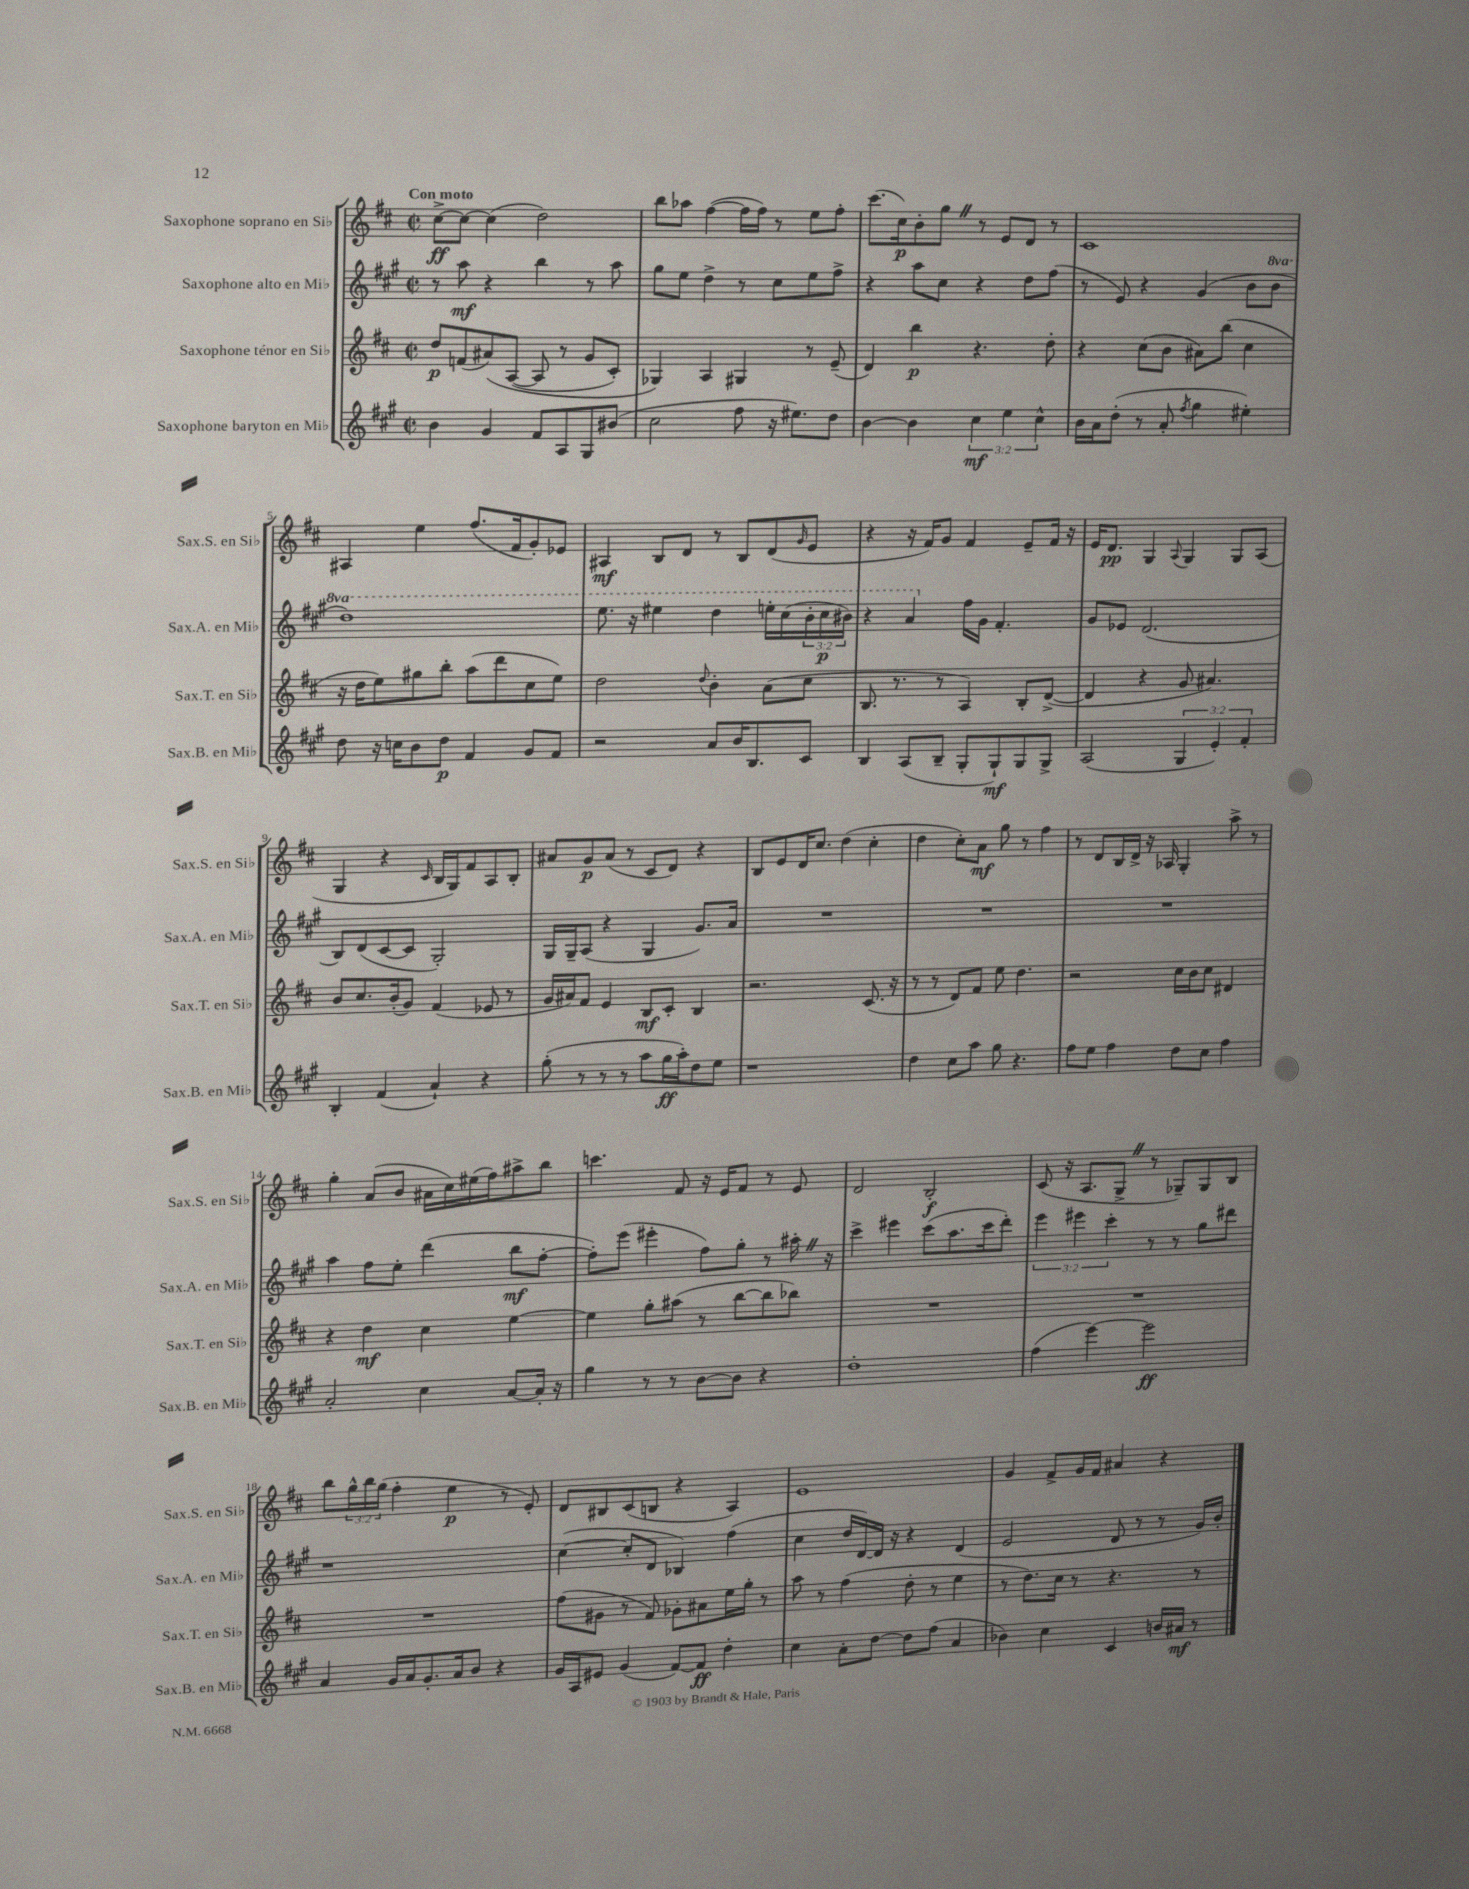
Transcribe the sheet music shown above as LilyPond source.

<<
\new StaffGroup <<
\new Staff = "s0" \with { instrumentName = "Saxophone soprano en Sib" shortInstrumentName = "Sax.S. en Sib" } {
    \clef treble \key d \major \defaultTimeSignature \time 2/2 \override Staff.TupletNumber.text = #tuplet-number::calc-fraction-text \tempo "Con moto"
    cis''8~->\ff cis''8~ cis''4( d''2) |
    b''8 aes''8 fis''4~( fis''16 fis''16) r8 e''8 fis''8-. |
    cis'''8.( cis''16\p) b'8-. g''8 \once \override BreathingSign.text = \markup { \musicglyph "scripts.caesura.straight" } \breathe r8 e'8 d'8 r8 |
    cis'1 |
    ais4 e''4 fis''8.( fis'16 g'8-.) ees'8 |
    ais4\mf b8 d'8 r8 b8 d'8( \grace { g'16 } e'8 |
    r4 r16 fis'16) g'8 fis'4 e'8-- fis'16 r16 |
    e'16 d'8.\pp g4 \appoggiatura { a8 } g4 g8 a8( |
    g4 r4 \grace { cis'16 } b16 g16) fis'8 a8 b8-. |
    ais'8 g'8\p ais'8( r8 cis'8 d'8) r4 |
    b8 e'8 d'16 cis''8. d''4( cis''4-. |
    d''4 cis''8-.) a'8\mf g''8 r8 fis''4 |
    r8 d'8 b16 d'16-> r16 aes16 g4-. a''8-> r8 |
    g''4-. a'8( b'8 ais'16 cis''16) eis''16( fis''16) ais''8-> b''8 |
    c'''4. fis'8 r16 e'16 fis'8 r8 e'8 |
    d'2 b2-.\f |
    cis'8( r16 a8. g8-> \once \override BreathingSign.text = \markup { \musicglyph "scripts.caesura.straight" } \breathe r8 ges8--) ges8 b8 |
    b''8 \tuplet 3/2 { g''16-^ b''16 g''16( } fis''4-. e''4\p r8 e'8-.) |
    d'8 bis8 cis'8( b8 r4 a4) |
    e'1 |
    g'4 fis'8-> g'16 fis'16 ais'4 r4 \bar "|." |
}
\new Staff = "s1" \with { instrumentName = "Saxophone alto en Mib" shortInstrumentName = "Sax.A. en Mib" } {
    \clef treble \key a \major \defaultTimeSignature \time 2/2 \override Staff.TupletNumber.text = #tuplet-number::calc-fraction-text \set Staff.ottavationMarkups = #ottavation-simple-ordinals
    r8 a''8\mf r4 b''4 r8 a''8 |
    gis''8 e''8 d''4-> r8 cis''8 e''8 fis''8-> |
    r4 a''8 cis''8 r4 d''8 fis''8( |
    r8 e'8) r4 gis'4( b'8 \ottava #1 b''8 |
    d'''1) |
    e'''8. r16 eis'''4 d'''4 e'''16-. cis'''16( \tuplet 3/2 { b''16-. cis'''16\p bis''16) } |
    r4 a''4 \ottava #0 fis''16 gis'16 fis'4.-. |
    gis'8 ees'8 d'2.( |
    b8) d'8( cis'8~ cis'8 gis2-.) |
    gis16 gis16-- a8( r4 gis4 gis'8.) a'16 |
    R1 |
    R1 |
    R1 |
    a''4 fis''8 e''8-. d'''4( b''8\mf fis''8~-. |
    fis''8-.) e'''8( eis'''4-. fis''8) gis''8-. r8 ais''16-. \once \override BreathingSign.text = \markup { \musicglyph "scripts.caesura.straight" } \breathe r16 |
    cis'''4-> eis'''4 cis'''8( a''8. cis'''16 d'''8-.) |
    \tuplet 3/2 { e'''4 eis'''4 cis'''4-. } r8 r8 gis''8 dis'''8 |
    r1 |
    cis''4~( cis''8-. d'8 bes4) fis''4( |
    cis''4 d''16 d'16~) d'16 r16 r4 d'4( |
    e'2 d'8 r8 r8 gis'16) b'16-. \bar "|." |
}
\new Staff = "s2" \with { instrumentName = "Saxophone ténor en Sib" shortInstrumentName = "Sax.T. en Sib" } {
    \clef treble \key d \major \defaultTimeSignature \time 2/2
    d''8\p f'8( ais'8)\( a8~( a8 r8 g'8 cis'8-.) |
    ges4\) a4 gis4 r8 e'8--( |
    d'4) b''4\p r4. d''8-. |
    r4 cis''8( b'8 ais'8) b''8( cis''4 |
    r16 d''16 e''8) gis''8 b''8-. a''8( d'''8 cis''8 e''8) |
    d''2 \appoggiatura { d''8 } b'4-. a'8( cis''8 |
    b8. r8. r8 a4) b8-. d'8~->( |
    d'4 r4 g'8 ais'4.) |
    b'8 cis''8. b'16-.( g'8) fis'4( ees'8 r8 |
    g'16 ais'16) fis'8 e'4 b8\mf cis'8-. b4 |
    r2. cis'8.( r16 |
    r8 r8 d'8) fis'8 e''8 d''4. |
    r2 cis''16 b'16 cis''8 dis'4 |
    r4 d''4\mf cis''4 e''4~ |
    e''4 g''8-. ais''8( r8 b''8~ b''8 bes''8) |
    R1 |
    R1 |
    R1 |
    fis''8( gis'8 r8 fis'8) ges'8-. ais'8 e''16 g''16-. r8 |
    a''8 r8 fis''4( d''8-. r8 e''4 |
    r8 d''8.) cis''16 r8 r4. r8 \bar "|." |
}
\new Staff = "s3" \with { instrumentName = "Saxophone baryton en Mib" shortInstrumentName = "Sax.B. en Mib" } {
    \clef treble \key a \major \defaultTimeSignature \time 2/2 \override Staff.TupletNumber.text = #tuplet-number::calc-fraction-text
    b'4 gis'4 fis'8 a8 gis8 bis'8( |
    cis''2 fis''8 r16 eis''8.) d''8 |
    b'4~ b'4 \tuplet 3/2 { cis''4\mf e''4 cis''4-^ } |
    b'16 a'16 d''8-.( r8 a'8-. \acciaccatura { fis''8 } gis''4 eis''4-.) |
    d''8 r16 c''16 b'8 d''8\p fis'4 gis'8 fis'8 |
    r2 a'8 b'16 b8. cis'8 |
    b4 a8( b8-- gis8-. gis8-!\mf) gis8 gis8-> |
    a2( \tuplet 3/2 { gis4 e'4-.) fis'4-. } |
    b4-. fis'4( a'4-!) r4 |
    gis''8-.( r8 r8 r8 a''8 gis''16\ff a''16-.) d''8 e''8 |
    r1 |
    d''4 cis''8 a''8 gis''8 r4. |
    fis''8 e''8 fis''4 d''8 cis''8 fis''4 |
    a'2-. cis''4 a'8~ a'16-. r16 |
    gis''4 r8 r8 b'8~ b'8 r4 |
    d''1-. |
    fis''4( e'''4~) e'''2\ff |
    a'4 gis'16 a'16 gis'8.-. a'16 b'8 r4 |
    gis'16 a16 eis'8 gis'4( fis'8~) fis'8\ff d''4-. |
    cis''4 a'8-. d''8~ d''8 fis''8( a'4 |
    bes'4) cis''4 cis'4 b'16 ais'16\mf r8 \bar "|." |
}
>>
>>
